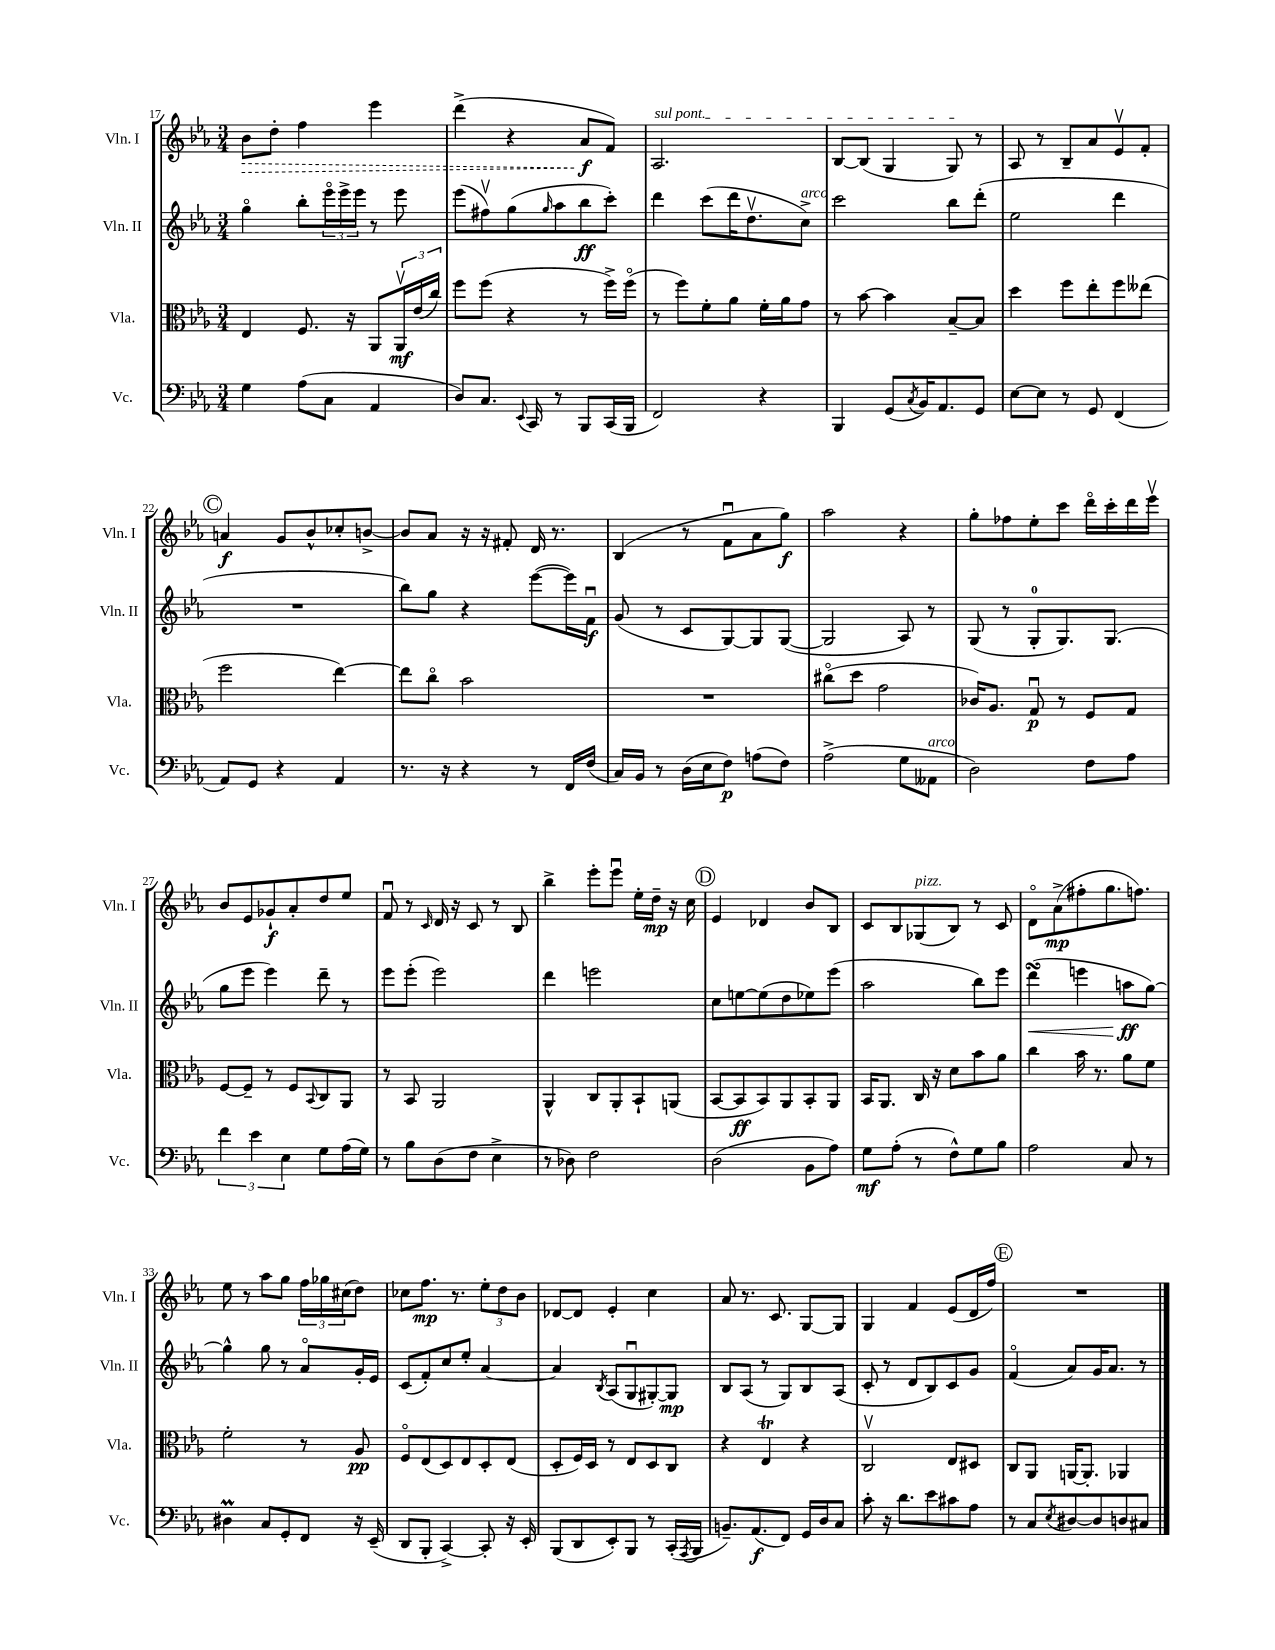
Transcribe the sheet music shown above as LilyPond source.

<<
\new StaffGroup <<
\new Staff = "s0" \with { instrumentName = "Vln. I" shortInstrumentName = "Vln. I" } {
    \clef treble \key ees \major \numericTimeSignature \time 3/4
    \once \override Hairpin.style = #'dashed-line bes'8\> d''8-. f''4 ees'''4 |
    d'''4->( r4 aes'8\f\! f'8) |
    \once \override TextSpanner.bound-details.left.text = \markup { \italic "sul pont." } aes2.\startTextSpan |
    bes8~ bes8( g4 g8\stopTextSpan) r8 |
    aes8 r8 bes8-- aes'8 ees'8\upbow f'8-. |
    \mark \markup { \circle "C" } a'4\f g'8 bes'8-^ ces''8-. b'8~-> |
    b'8 aes'8 r16 r16 fis'8-. d'16 r8. |
    bes4( r8 f'8\downbow aes'8 g''8\f) |
    aes''2 r4 |
    g''8-. fes''8 ees''8-. c'''8 d'''16\flageolet c'''16-. d'''16 ees'''16\upbow |
    bes'8 ees'8 ges'8-!\f aes'8-. d''8 ees''8 |
    f'8\downbow r8 \grace { c'16 } d'16 r16 c'8 r8 bes8 |
    bes''4-> ees'''8-. ees'''8\downbow ees''16-. d''16--\mp r16 c''16 |
    \mark \markup { \circle "D" } ees'4 des'4 bes'8 bes8 |
    c'8 bes8 ges8^\markup { \italic "pizz." }( bes8) r8 c'8 |
    d'8\flageolet aes'8->\mp( fis''8-. g''8. f''8.) |
    ees''8 r8 aes''8 g''8 \tuplet 3/2 { f''16 ges''16 cis''16( } d''8) |
    ces''8 f''8.\mp r8. \tuplet 3/2 { ees''8-. d''8 bes'8 } |
    des'8~ des'8 ees'4-. c''4 |
    aes'8 r8. c'8. g8~ g8 |
    g4 f'4 ees'8( d'16 f''16) |
    \mark \markup { \circle "E" } R2. \bar "|." |
}
\new Staff = "s1" \with { instrumentName = "Vln. II" shortInstrumentName = "Vln. II" } {
    \clef treble \key ees \major \numericTimeSignature \time 3/4
    g''4\flageolet bes''8-. \tuplet 3/2 { ees'''16\flageolet ees'''16-> ees'''16 } r8 ees'''8 |
    ees'''8( fis''8\upbow) g''8( \grace { g''16 } aes''8 bes''8\ff c'''8-.) |
    d'''4 c'''8( d'''16 d''8.\upbow c''8->^\markup { \italic "arco" }) |
    c'''2 bes''8 d'''8-.( |
    ees''2 d'''4 |
    \mark \markup { \circle "C" } R2. |
    bes''8) g''8 r4 ees'''8~( ees'''16) f'16\downbow\f |
    g'8( r8 c'8 g8~) g8 g8~( |
    g2 aes8) r8 |
    g8( r8 g8-0-. g8.) g8.( |
    g''8 ees'''8 ees'''4) d'''8-- r8 |
    ees'''8 ees'''8-.( ees'''2) |
    d'''4 e'''2 |
    \mark \markup { \circle "D" } c''8 e''8~ e''8( d''8 ees''8) ees'''8( |
    aes''2 bes''8) ees'''8 |
    d'''4\turn\<( e'''4 a''8\ff\! g''8~) |
    g''4-^ g''8 r8 aes'8\flageolet g'16-. ees'16 |
    c'8( f'8-.) c''8 ees''8-. aes'4~ |
    aes'4 \acciaccatura { bes8 } aes8( g8\downbow gis8~-.) gis8\mp |
    bes8 aes8( r8 g8) bes8 aes8( |
    c'8-. r8 d'8 bes8) c'8 g'8 |
    \mark \markup { \circle "E" } f'4\flageolet( aes'8) g'16 aes'8. r8 \bar "|." |
}
\new Staff = "s2" \with { instrumentName = "Vla." shortInstrumentName = "Vla." } {
    \clef alto \key ees \major \numericTimeSignature \time 3/4
    ees4 f8. r16 aes,8 \tuplet 3/2 { aes,16\upbow\mf ees'16( c''16) } |
    f''8 f''8( r4 r8 f''16->) f''16\flageolet( |
    r8 f''8) f'8-. aes'8 f'16-. aes'16 g'8 |
    r8 bes'8~ bes'4 bes8~-- bes8 |
    d''4 f''8 ees''8-. f''8 eeses''8( |
    \mark \markup { \circle "C" } f''2 ees''4~) |
    ees''8 c''8\flageolet bes'2 |
    R2. |
    cis''8\flageolet( d''8 g'2 |
    ces'16) aes8. g8\downbow\p r8 f8 g8 |
    f8~ f8-- r8 f8 \appoggiatura { bes,8 } c8 aes,8 |
    r8 bes,8 aes,2 |
    aes,4-^ c8 aes,8-. bes,8-! a,8( |
    \mark \markup { \circle "D" } bes,8~ bes,8\ff bes,8) aes,8 bes,8-. aes,8 |
    bes,16 aes,8. c16 r16 d'8 bes'8 aes'8 |
    c''4 bes'16 r8. aes'8 f'8 |
    f'2-. r8 aes8\pp |
    f8\flageolet ees8( d8) ees8 d8-. ees8( |
    d8-. f16) d16 r8 ees8 d8 c8 |
    r4 ees4\trill r4 |
    c2\upbow ees8 dis8 |
    \mark \markup { \circle "E" } c8 aes,8 a,16~ a,8.-. aes,4 \bar "|." |
}
\new Staff = "s3" \with { instrumentName = "Vc." shortInstrumentName = "Vc." } {
    \clef bass \key ees \major \numericTimeSignature \time 3/4
    g4 aes8( c8 aes,4 |
    d8) c8. \appoggiatura { ees,8 } c,16 r8 bes,,8 c,16( bes,,16 |
    f,2) r4 |
    bes,,4 g,8( \acciaccatura { c8 } bes,16) aes,8. g,8 |
    ees8~ ees8 r8 g,8 f,4( |
    \mark \markup { \circle "C" } aes,8) g,8 r4 aes,4 |
    r8. r16 r4 r8 f,16 f16( |
    c16) bes,16 r8 d16( ees16 f8\p) a8( f8) |
    aes2->( g8 aeses,8^\markup { \italic "arco" } |
    d2) f8 aes8 |
    \tuplet 3/2 { f'4 ees'4 ees4 } g8 aes16( g16) |
    r8 bes8 d8( f8 ees4-> |
    r8 des8) f2 |
    \mark \markup { \circle "D" } d2( bes,8 aes8) |
    g8\mf aes8-.( r8 f8-^) g8 bes8 |
    aes2 c8 r8 |
    dis4\prall c8 g,8-. f,8 r16 ees,16--( |
    d,8 bes,,8-. c,4~->) c,8-. r16 ees,16-. |
    bes,,8( d,8 ees,8-.) bes,,8 r8 c,16-.( \acciaccatura { aes,,8 } bes,,16 |
    b,8.--) aes,8.\f( f,8) g,16 d16 c8 |
    c'8-. r16 d'8. ees'8 cis'8 aes8 |
    \mark \markup { \circle "E" } r8 c8 \acciaccatura { ees8 } dis8~ dis8 d8 cis8 \bar "|." |
}
>>
>>
\layout { \context { \Score currentBarNumber = #17 } }
